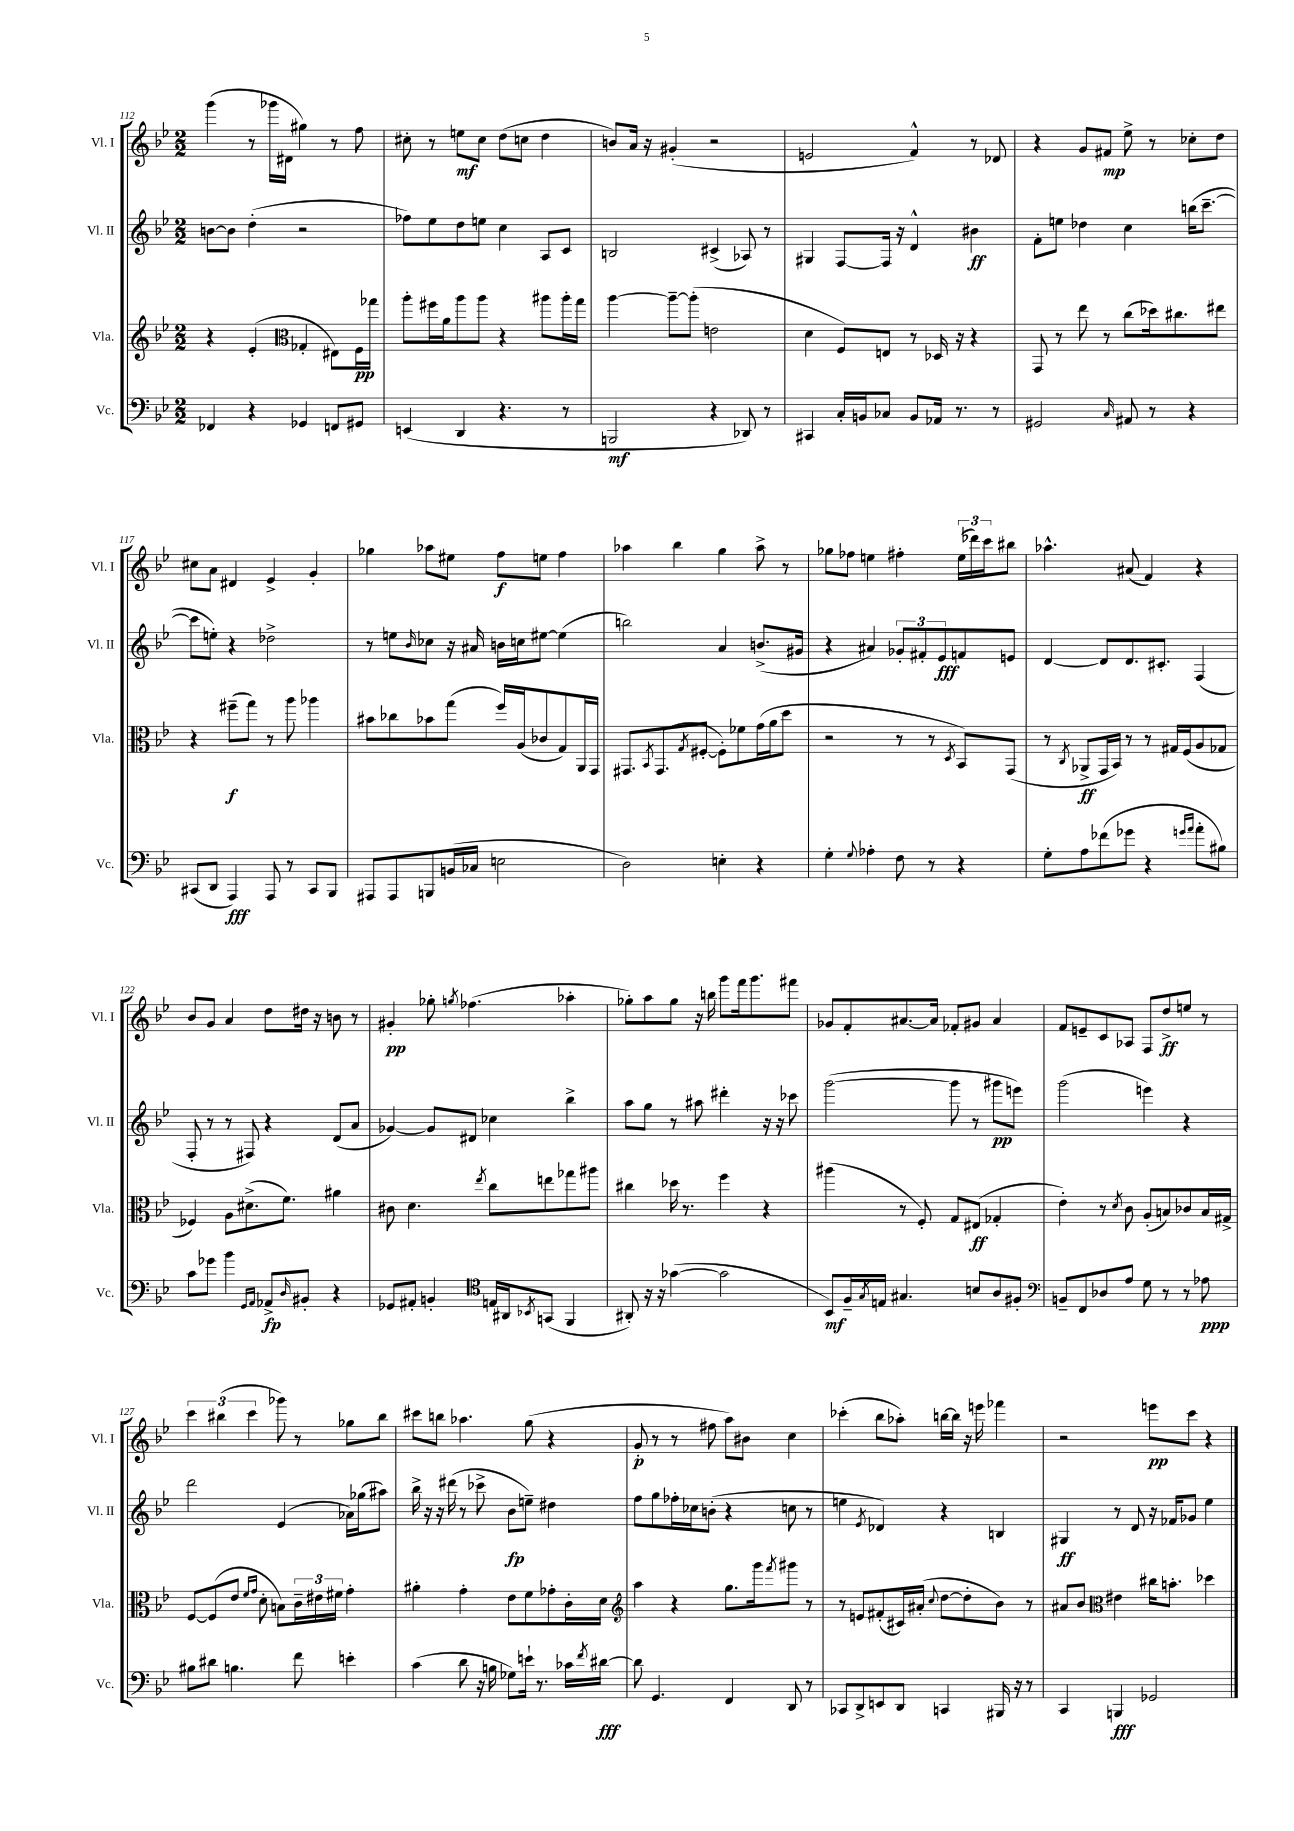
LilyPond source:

<<
\new StaffGroup <<
\new Staff = "s0" \with { instrumentName = "Vl. I" shortInstrumentName = "Vl. I" } {
    \clef treble \key bes \major \numericTimeSignature \time 2/2
    g'''4( r8 ges'''16 dis'16 gis''4) r8 f''8 |
    cis''8-. r8 e''8\mf cis''8 d''8( c''8 d''4 |
    b'8) a'16 r16 gis'4-.( r2 |
    e'2 f'4-^) r8 des'8 |
    r4 g'8 fis'8\mp ees''8-> r8 ces''8-. d''8 |
    cis''8 a'8 dis'4 ees'4-> g'4-. |
    ges''4 aes''8 eis''8 f''8\f e''8 f''4 |
    aes''4 bes''4 g''4 aes''8-> r8 |
    ges''8 fes''8 e''4 fis''4-. \tuplet 3/2 { e''16( des'''16) c'''16 } bis''8 |
    aes''4.-^ ais'8( f'4) r4 |
    bes'8 g'8 a'4 d''8 dis''16 r16 b'8 r8 |
    gis'4-.\pp ges''8-. \acciaccatura { g''8 } fes''4.( aes''4-. |
    ges''8-.) a''8 ges''8 r16 b''16 g'''8 f'''16 g'''8. fis'''8 |
    ges'8 f'8-. ais'8.~ ais'16 fes'8-. gis'8 ais'4 |
    f'8 e'8-- c'8 aes8 f8 d''8->\ff e''8 r8 |
    \tuplet 3/2 { c'''4 bis''4( c'''4 } ges'''8) r8 ges''8 bis''8 |
    cis'''8 b''8 aes''4. g''8( r4 |
    g'8-.\p r8 r8 fis''8 a''8) bis'8 c''4 |
    ces'''4-.( bes''8 aes''8-.) b''16~ b''16 r16 e'''16 fes'''4 |
    r2 e'''8\pp c'''8 r4 \bar "|." |
}
\new Staff = "s1" \with { instrumentName = "Vl. II" shortInstrumentName = "Vl. II" } {
    \clef treble \key bes \major \numericTimeSignature \time 2/2
    b'8~ b'8 d''4-.( r2 |
    fes''8) ees''8 d''8 e''8 c''4 a8 c'8 |
    b2 cis'4->( aes8) r8 |
    gis4 f8~ f16 r16 d'4-^ bis'4\ff |
    f'8-. e''8 des''4 c''4 b''16( c'''8.~-- |
    c'''8 e''8-.) r4 des''2-> |
    r8 e''8 \grace { bes'16 } ces''8 r16 ais'16 b'16 c''16 eis''8~ eis''4( |
    b''2) a'4 b'8.->( gis'16 |
    r4 ais'4) \tuplet 3/2 { ges'8-. fis'8-. ees'8\fff } f'8 e'8 |
    d'4~ d'8 d'8. cis'8.-. f4( |
    f8-. r8 r8 fis8) r4 d'8( a'8 |
    ges'4~) ges'8 dis'8 ces''4 bes''4-> |
    a''8 g''8 r8 ais''8 dis'''4-. r16 r16 ces'''8 |
    g'''2~( g'''8 r8 gis'''8\pp e'''8) |
    g'''2( e'''4) r4 |
    d'''2 ees'4( aes'16) ges''16( ais''8) |
    bes''16-> r16 r16 dis'''16( r8 ces'''8-> bes'8\fp e''8--) dis''4 |
    f''8 g''8 fes''16-. ces''16 b'8-.( r4 c''8 r8 |
    e''4 \acciaccatura { ees'8 } des'4) r4 b4 |
    gis4\ff r8 d'8 r16 fes'16 ges'8 ees''4 \bar "|." |
}
\new Staff = "s2" \with { instrumentName = "Vla." shortInstrumentName = "Vla." } {
    \clef treble \key bes \major \numericTimeSignature \time 2/2
    r4 ees'4-.( \clef alto ges4-. eis8) f16\pp ges''16 |
    a''8-. fis''16 a'16 a''8 a''8 r4 ais''8 ais''16-. g''16 |
    a''4~ a''8~-- a''8-.( e'2 |
    d'4 f8) e8 r8 des16 r16 r4 |
    g,8 r8 ees''8 r8 c''8( des''16) cis''8. eis''8 |
    r4 fis''8--\f( g''8) r8 a''8 aes''4 |
    bis'8 ces''8 bes'8 g''8( f''16) a16( ces'8 g8) a,16 g,16 |
    gis,8. \acciaccatura { bes,8 } gis,8.( \acciaccatura { g8 } fis8~-. fis8-.) fes'8 g'16( a'16 d''8 |
    r2 r8 r8 \acciaccatura { d8 } bes,8) g,8( |
    r8 \acciaccatura { c8 } aes,8->\ff g,16 bes,16) r8 r8 gis16 f16( a8 ges8 |
    fes4) a8 dis'8.->( f'8.) ais'4 |
    cis'8 d'4. \acciaccatura { ees''8 } c''8 e''8 ges''8 ais''8 |
    cis''4 des''16 r8. f''4 r4 |
    ais''4( r8 f8-.) g8 eis8\ff( ges4-. |
    ees'4-.) r8 \acciaccatura { d'8 } c'8 a8-.( b8) ces'8 b16 gis16-> |
    f8~ f8( ees'8 \grace { f'16 g'16 } d'8-. b8) \tuplet 3/2 { c'16-- eis'16 fis'16 } g'4-. |
    ais'4-. g'4-. ees'8 f'8 ges'8-. c'16-. d'16 |
    \clef treble a''4 r4 g''8. g'''16 \acciaccatura { f'''8 } gis'''8 r8 |
    r8 e'8 fis'8-.( cis'16) ais'16-.( \appoggiatura { c''8 } d''8~ d''8-. bes'8) r8 |
    ais'8 bes'8 \clef alto eis'4 cis''16 b'8.-. des''4 \bar "|." |
}
\new Staff = "s3" \with { instrumentName = "Vc." shortInstrumentName = "Vc." } {
    \clef bass \key bes \major \numericTimeSignature \time 2/2
    fes,4 r4 ges,4 f,8 gis,8 |
    e,4( d,4 r4. r8 |
    b,,2\mf r4 des,8) r8 |
    cis,4 c16-. b,16 ces8 b,8 aes,16 r8. r8 |
    gis,2 \grace { c16 } ais,8 r8 r4 |
    cis,8( d,8 a,,4\fff) a,,8 r8 cis,8 bes,,8 |
    ais,,8 ais,,8 b,,8 b,16( ces16 e2 |
    d2) e4-. r4 |
    g4-. \appoggiatura { g8 } aes4-. f8 r8 r4 |
    g8-. a8 fes'8( ges'8 r4 \grace { g'16 a'16 } a'8-. bis8) |
    c'8 ges'8 bes'4 \grace { g,16 a,16 } aes,8->\fp \grace { d16 } bis,8-. r4 |
    ges,8 ais,8-. b,4-. \clef tenor e16 ais,16 \acciaccatura { bes,8 } g,8( f,4 |
    ais,8-.) r16 r16 ges'4~( ges'2 |
    bes,8\mf) f16-- \acciaccatura { g8 } e16 gis4. b8 a8 fis8-. |
    \clef bass b,8-- f,8 des8 a8 g8 r8 r8 aes8\ppp |
    bis8 dis'8 b4. f'8 e'4-. |
    c'4( d'8 r16 b16 ges8) e'16-! r8. ces'16 \acciaccatura { f'8 } dis'16~\fff |
    dis'8 g,4. f,4 d,8 r8 |
    ces,8 d,8-> e,8 d,8 c,4 bis,,16 r16 r8 |
    c,4 b,,4\fff ges,2 \bar "|." |
}
>>
>>
\layout { \context { \Score currentBarNumber = #112 } }
